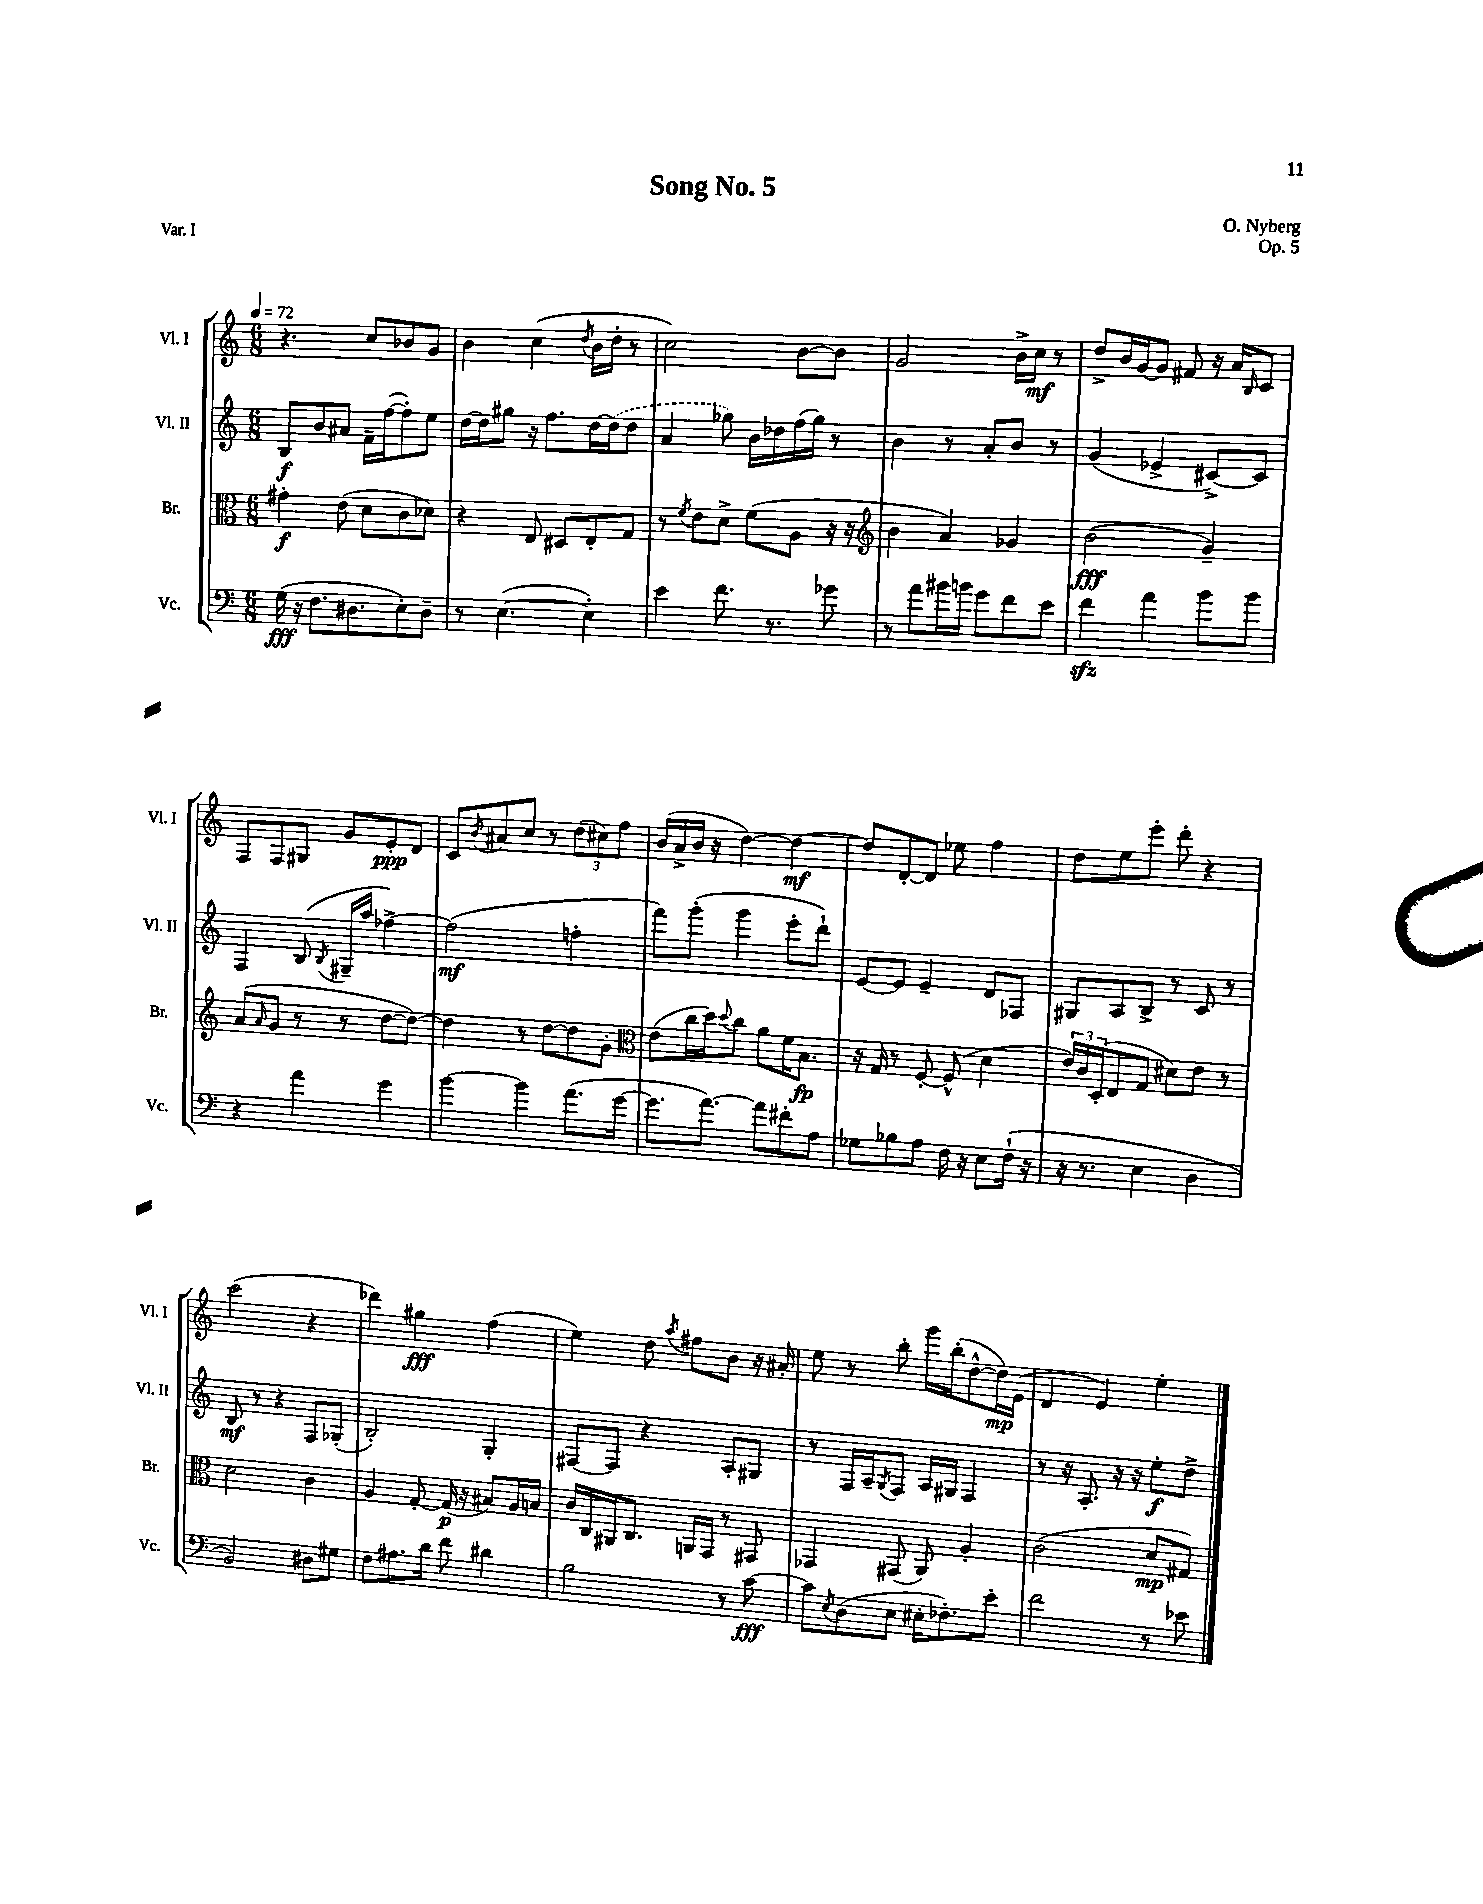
\header { title = "Song No. 5" composer = "O. Nyberg" opus = "Op. 5" piece = "Var. I" }
<<
\new StaffGroup <<
\new Staff = "s0" \with { instrumentName = "Vl. I" shortInstrumentName = "Vl. I" } {
    \clef treble \key c \major \numericTimeSignature \time 6/8 \tempo 4 = 72
    r4. c''8 bes'8 g'8 |
    b'4 c''4( \acciaccatura { d''8 } b'16 d''16-. r8 |
    c''2) b'8~ b'8 |
    g'2 b'16-> c''16\mf r8 |
    d''8-> b'16 g'16~ g'8 fis'8 r16 a'16 \grace { b16 } c'8 |
    f8 f8 gis8 g'8 e'8-.\ppp d'8 |
    c'8 \acciaccatura { b'8 } ais'8 c''8 r8 \tuplet 3/2 { d''8( cis''8) f''8 } |
    b'16( a'16-> b'16 r16 d''4~) d''4~\mf |
    d''8 d'8~-. d'8 ees''8 f''4 |
    d''8 e''8 e'''8-. d'''8-. r4 |
    c'''2( r4 |
    des'''4) gis''4\fff f''4( |
    e''4) d''8 \acciaccatura { a''8 } fis''8 b'8 r16 ais'16-. |
    e''8 r8 b''8-. g'''16 b''16-.( d''8~-^ d''16\mp) e'16( |
    d'4 e'4) e''4-. \bar "|." |
}
\new Staff = "s1" \with { instrumentName = "Vl. II" shortInstrumentName = "Vl. II" } {
    \clef treble \key c \major \numericTimeSignature \time 6/8
    b8\f b'8 ais'8 f'16-- f''16~( f''8-.) e''8 |
    d''16~ d''16 gis''8 r16 f''8. d''16~ \once \slurDashed d''16( d''8 |
    a'4 ges''8) b'16 des''16 f''16( ges''16) r8 |
    b'4 r8 a'8-. b'8 r8 |
    g'4( ees'4-> cis'8~->) cis'8 |
    f4 b8( \acciaccatura { b8 } gis16-- a''16 fes''4~->) |
    fes''2\mf( f''4-. |
    f'''8) g'''8-.( g'''4 e'''8-. d'''8-!) |
    e'8~ e'8 e'4-- d'8 fes8 |
    gis8 a8 b8-> r8 c'8 r8 |
    b8\mf r8 r4 f8 ges8-.( |
    b2-.) g4-. |
    fis8~ fis8 r4 a8-. gis8 |
    r8 f16 a16-- \acciaccatura { g8 } f8 a16 gis16 f4 |
    r8 r16 a8.-. r16 r16 e''8-.\f d''8-> \bar "|." |
}
\new Staff = "s2" \with { instrumentName = "Br." shortInstrumentName = "Br." } {
    \clef alto \key c \major \numericTimeSignature \time 6/8
    gis'4-.\f e'8( d'8 c'8 des'8) |
    r4 e8 dis8 e8-. g8 |
    r8 \acciaccatura { f'8 } e'8 d'8-> f'8( a8 r16 r16 |
    \clef treble b'4 a'4) ges'4 |
    b'2\fff( g'4--) |
    a'8( \grace { a'16 } g'8 r8 r8 d''8~ d''8~) |
    d''4 r8 d''8~ d''8 g'8-. |
    \clef alto e'8( c''16 d''16) \appoggiatura { d''8 } c''8 a'8 f'16 b8.\fp |
    r16 g16 r8 f8~-. f8-^( d'4 |
    \tuplet 3/2 { e'16) c'16 d16-.( } e8 g8 dis'8) e'8 r8 |
    d'2 c'4 |
    a4 g8~-. g16\p( r16 bis8) a16 b16 |
    c'16 c16 ais,16 c8. a,16 g,16 r8 gis,8 |
    ges,4 gis,8( a,8) a4-. |
    c'2( d'8\mp gis8) \bar "|." |
}
\new Staff = "s3" \with { instrumentName = "Vc." shortInstrumentName = "Vc." } {
    \clef bass \key c \major \numericTimeSignature \time 6/8
    g16\fff( r16 f8. dis8. e8-.) dis8-- |
    r8 e4.~( e4-.) |
    e'4 f'8. r8. ges'8 |
    r8 a'8 bis'16 b'16 g'8 f'8 e'8 |
    f'4\sfz a'4 b'8 b'8 |
    r4 a'4 g'4 |
    b'4~ b'4 a'8.( g'16~ |
    g'8. a'8.~) a'8 fis'8-. a8 |
    ges8 bes8 a8 f16 r16 e8 f16-!( r16 |
    r16 r8. e4 d4 |
    b,2) dis8 gis8 |
    f8 ais8. d'16 f'8 dis'4 |
    b2 r8 c'8~\fff |
    c'8 \acciaccatura { e8 } d8( e8 eis16-. fes8.-.) e'8-. |
    f'2 r8 ees'8 \bar "|." |
}
>>
>>
\layout { \context { \Score \remove "Bar_number_engraver" } }
